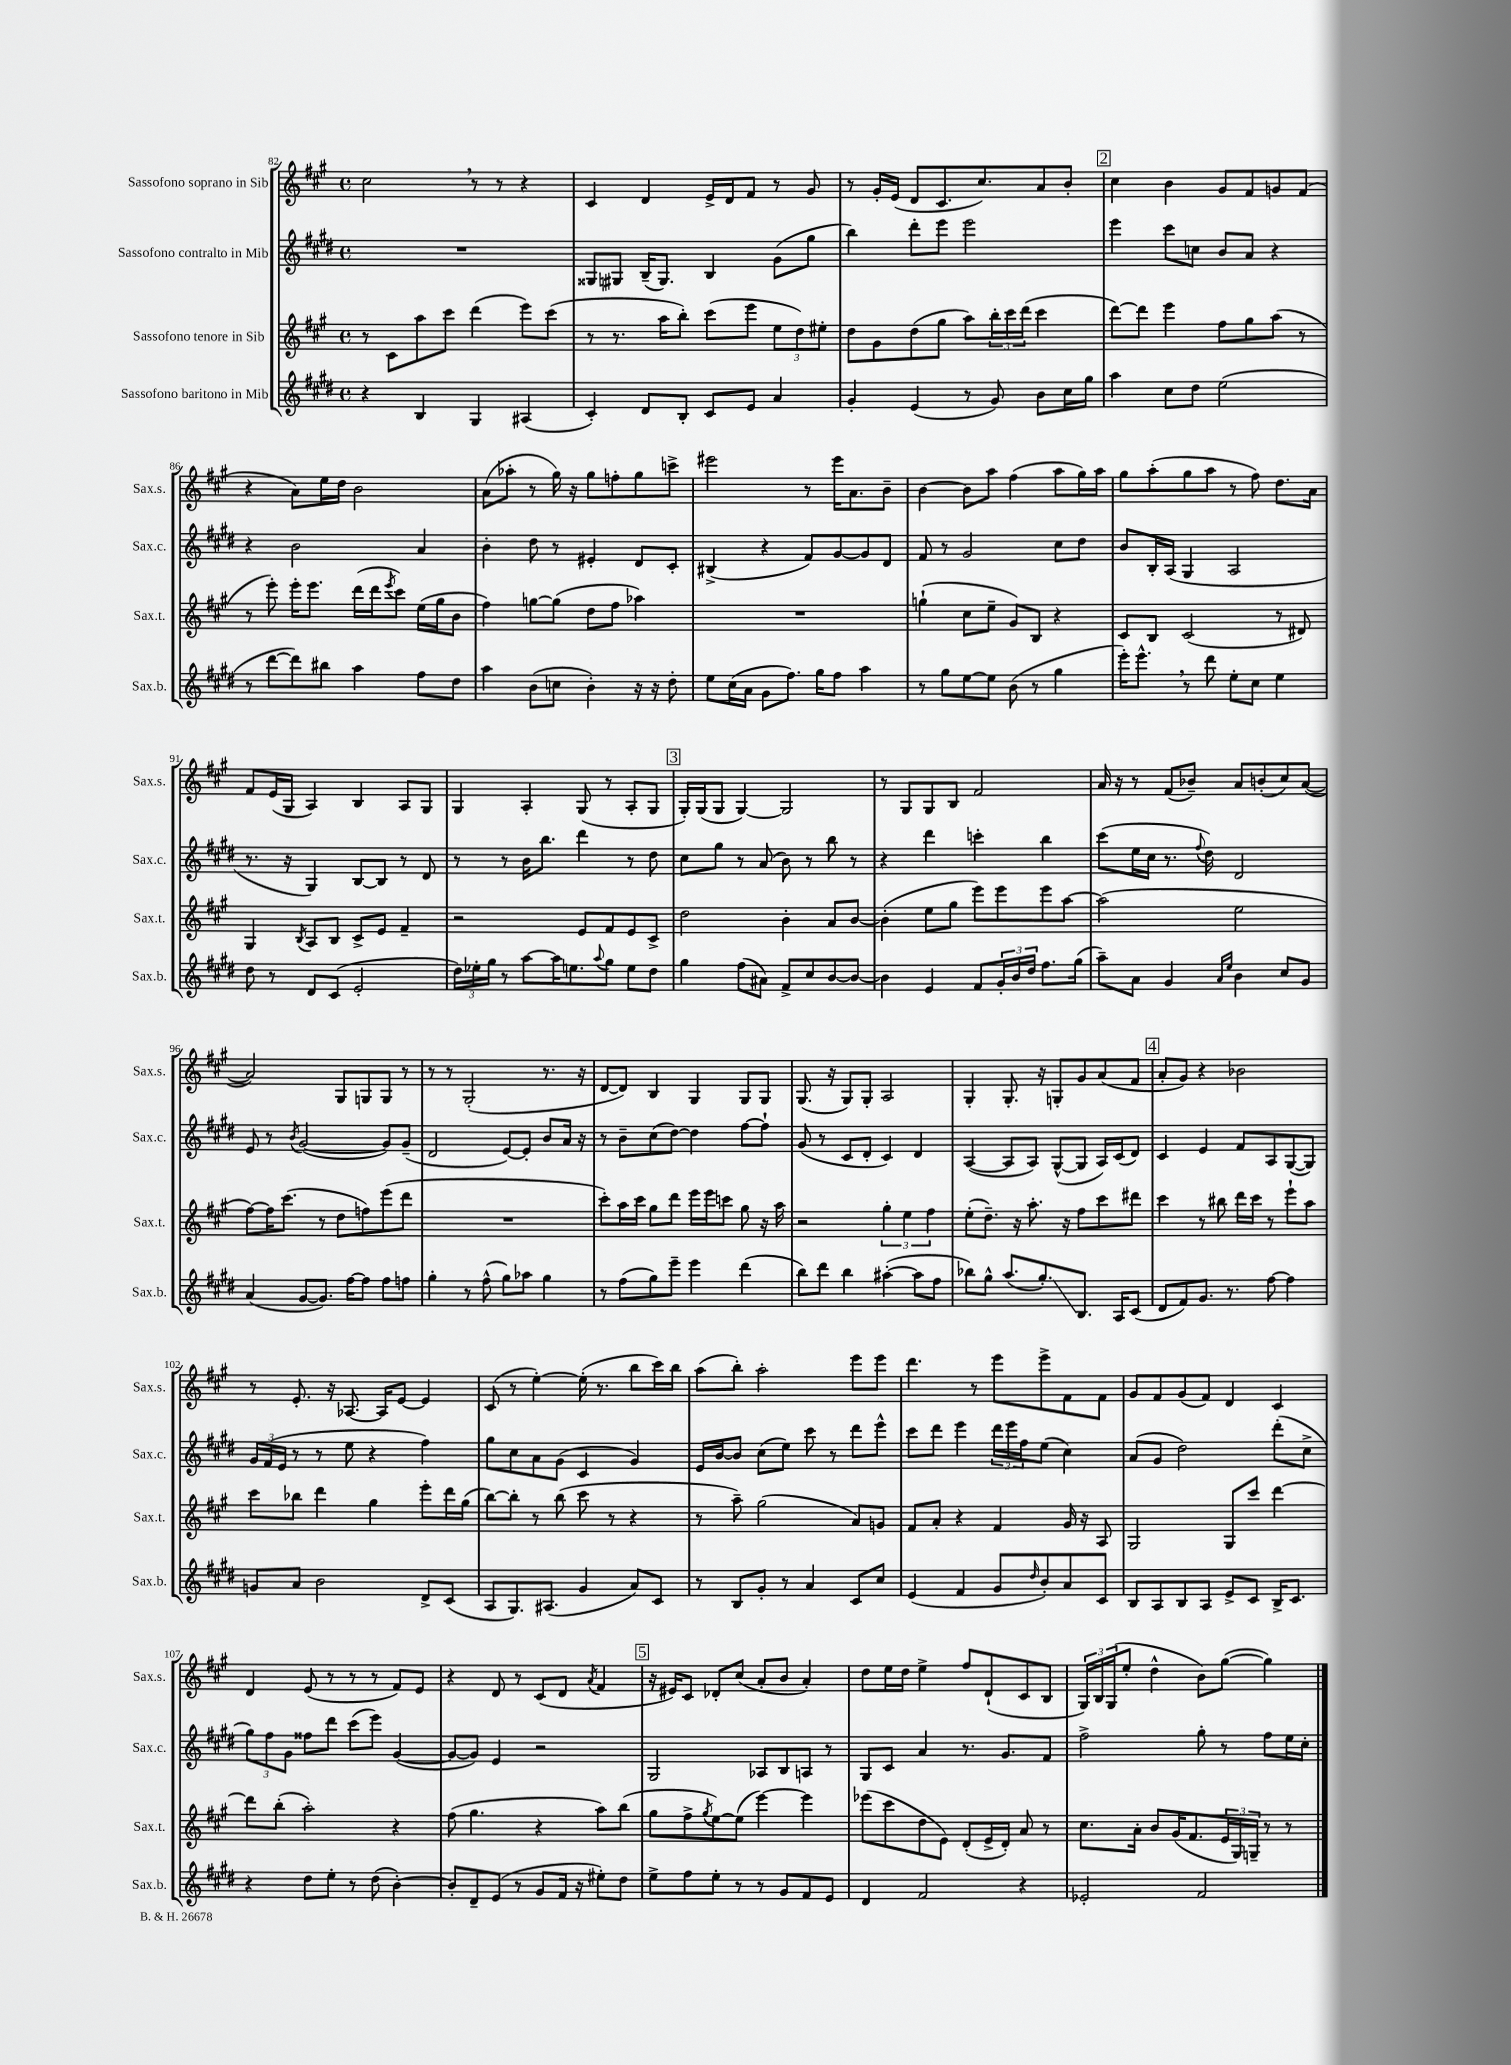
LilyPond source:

<<
\new StaffGroup <<
\new Staff = "s0" \with { instrumentName = "Sassofono soprano in Sib" shortInstrumentName = "Sax.s." } {
    \clef treble \key a \major \defaultTimeSignature \time 4/4
    cis''2 \breathe r8 r8 r4 |
    cis'4 d'4 e'16-> d'16 fis'8 r8 gis'8 |
    r8 gis'16-. e'16( d'8 cis'8. cis''8.) a'8 b'8-. |
    \mark \markup { \box "2" } cis''4 b'4 gis'8 fis'8 g'8 fis'8( |
    r4 a'8) e''16 d''16 b'2 |
    a'8( aes''8-. r8 gis''16) r16 gis''8 f''8-. gis''8 c'''8-> |
    eis'''2 r8 eis'''16 a'8. b'8-- |
    b'4~ b'8 a''8 fis''4( a''8 gis''16) a''16 |
    gis''8 a''8-.( gis''8 a''8 r8 fis''8) d''8. a'16 |
    fis'8 e'16( gis16 a4) b4 a8 gis8 |
    gis4 a4-. gis8( r8 a8-. gis8 |
    \mark \markup { \box "3" } gis16-.) gis16( gis8 gis4~) gis2 |
    r8 gis8 gis8 b8 fis'2 |
    a'16 r16 r8 fis'8( bes'8--) a'8 b'8-.( cis''8) a'8~( |
    a'2) gis8 g8 g8 r8 |
    r8 r8 gis2-.( r8. r16 |
    d'8~ d'8) b4 gis4 gis8 gis8 |
    gis8.( r16 gis8) gis8-. a2 |
    gis4-. gis8.-. r16 g8-. gis'8 a'8( fis'8 |
    \mark \markup { \box "4" } a'8-. gis'8) r4 bes'2 |
    r8 e'8.-. r16 aes8.~ aes16 e'8~ e'4 |
    cis'8( r8 e''4~-.) e''16-.( r8. b''8 cis'''16) b''16 |
    a''8( b''8-.) a''2-. e'''8 e'''8 |
    d'''4. r8 e'''8 e'''8-> fis'8 fis'8 |
    gis'8 fis'8 gis'8( fis'8) d'4 cis'4 |
    d'4 e'8( r8 r8 r8 fis'8) e'8 |
    r4 d'8 r8 cis'8( d'8 \acciaccatura { a'8 } fis'4 |
    \mark \markup { \box "5" } r16 eis'16) cis'8 des'8-. cis''8( a'8-. b'8 a'4-.) |
    d''8 e''16 d''16 e''4-> fis''8 d'8-!( cis'8 b8 |
    \tuplet 3/2 { gis16) b16 gis16( } e''8-. d''4-^ b'8) gis''8~( gis''4) \bar "|." |
}
\new Staff = "s1" \with { instrumentName = "Sassofono contralto in Mib" shortInstrumentName = "Sax.c." } {
    \clef treble \key e \major \defaultTimeSignature \time 4/4
    R1 |
    gisis8 gis8 b16--( gis8.) b4 gis'8( gis''8 |
    b''4) dis'''8-. e'''8 e'''2 |
    \mark \markup { \box "2" } e'''4 cis'''8 c''8 b'8 a'8 r4 |
    r4 b'2 a'4 |
    b'4-. dis''8 r8 eis'4-. dis'8 cis'8-. |
    bis4->( r4 fis'8) gis'8~ gis'8 dis'8 |
    fis'8 r8 gis'2 cis''8 dis''8 |
    b'8 b16-. a16( gis4 a2 |
    r8. r16 gis4) b8~ b8 r8 dis'8 |
    r8 r8 b'16 b''8. dis'''4 r8 dis''8 |
    \mark \markup { \box "3" } cis''8 gis''8 r8 a'8( b'8) r8 b''8 r8 |
    r4 dis'''4 c'''4-. b''4 |
    cis'''8( e''16 cis''16 r8. \appoggiatura { fis''8 } dis''16) dis'2 |
    e'8 r8 \acciaccatura { b'8 } gis'2~( gis'8) gis'8--( |
    dis'2 e'8~) e'8-. b'8 a'16 r16 |
    r8 b'8-- cis''8( dis''8~) dis''4 fis''8~ fis''8-! |
    gis'8( r8 cis'8 dis'8-. cis'4) dis'4 |
    a4~( a8 a8) gis8~-^( gis8 a16) cis'16( dis'8) |
    \mark \markup { \box "4" } cis'4 e'4 fis'8 a8 gis8~( gis8) |
    \tuplet 3/2 { gis'16 fis'16( e'16 } r8 r8 e''8 r4 fis''4) |
    gis''8 cis''8 a'8 gis'8( cis'4 gis'4) |
    e'16 b'16~ b'8 cis''8( e''8) cis'''8 r8 dis'''8 e'''8-^ |
    cis'''8 dis'''8 e'''4 \tuplet 3/2 { dis'''16 e'''16 fis''16 } e''8( cis''4) |
    a'8( gis'8 dis''2) dis'''8-.( cis''8-> |
    \tuplet 3/2 { gis''8) fis''8 gis'8 } fisis''8 dis'''8 cis'''8( e'''8) gis'4~( |
    gis'8~ gis'8) e'4 r2 |
    \mark \markup { \box "5" } gis2 aes8 b8 a8 r8 |
    gis8 cis'8 a'4 r8. gis'8. fis'8 |
    fis''2-> gis''8-. r8 fis''8 e''16 cis''16-. \bar "|." |
}
\new Staff = "s2" \with { instrumentName = "Sassofono tenore in Sib" shortInstrumentName = "Sax.t." } {
    \clef treble \key a \major \defaultTimeSignature \time 4/4
    r8 cis'8 a''8 cis'''8 d'''4( e'''8) cis'''8( |
    r8 r8. a''16 b''8-.) cis'''8( e'''8 \tuplet 3/2 { e''8 d''8) eis''8-. } |
    d''8 gis'8 d''8( gis''8 a''8) \tuplet 3/2 { b''16-. cis'''16 d'''16( } cis'''4 |
    \mark \markup { \box "2" } d'''8~) d'''8 e'''4 fis''8 gis''8 a''8( r8 |
    r8 e'''8-.) e'''16-. e'''8. d'''16( d'''16 \acciaccatura { e'''8 } cis'''8) e''16( gis''16 b'8 |
    fis''4) g''8~ g''8( d''8 fis''8 aes''4) |
    R1 |
    g''4-!( cis''8 e''8-- gis'8) b8 r4 |
    cis'8 b8 cis'2( r8 dis'8) |
    gis4 \acciaccatura { b8 } a8 b8 cis'8-> e'8 fis'4-- |
    r2 e'8 fis'8 e'8 cis'8-> |
    \mark \markup { \box "3" } d''2 b'4-. a'8 b'8~ |
    b'4-.( e''8 gis''8 e'''8) e'''8 e'''8 a''8~ |
    a''2( e''2 |
    fis''8~) fis''16 cis'''8.( r8 d''8 f''8) e'''8( d'''8 |
    R1 |
    cis'''8-.) a''16 cis'''16 gis''8 d'''8 e'''16 e'''16 c'''8 gis''8 r16 a''16 |
    r2 \tuplet 3/2 { gis''4-. e''4 fis''4 } |
    e''8-.( d''8.--) r16 a''8.-. r16 fis''8 cis'''8 dis'''8 |
    \mark \markup { \box "4" } cis'''4 r8 bis''8 d'''16 cis'''16 r8 e'''8-! a''8 |
    cis'''8 bes''8 d'''4 gis''4 e'''8-. d'''16 gis''16( |
    b''8~) b''8-. r8 b''8( cis'''8 r8 r4 |
    r8 a''8--) gis''2( a'8) g'8 |
    fis'8 a'8-. r4 fis'4 gis'16 r16 a8 |
    gis2 gis8 cis'''8 d'''4~ |
    d'''8 b''8-.( a''2-.) r4 |
    fis''8( gis''4. r4 a''8) b''8( |
    \mark \markup { \box "5" } gis''8 fis''8-> \acciaccatura { gis''8 } e''8~) e''8( e'''4~) e'''4 |
    ees'''8( cis'''8 d''8 e'8) d'8-.( e'16-> d'16-.) a'8 r8 |
    cis''8. a'16-. b'8 gis'16( fis'8. \tuplet 3/2 { e'16 gis16) g16-- } r8 r8 \bar "|." |
}
\new Staff = "s3" \with { instrumentName = "Sassofono baritono in Mib" shortInstrumentName = "Sax.b." } {
    \clef treble \key e \major \defaultTimeSignature \time 4/4
    r4 b4 gis4 ais4( |
    cis'4-.) dis'8 b8-. cis'8 e'8 a'4 |
    gis'4-. e'4( r8 gis'8) b'8 cis''16 gis''16 |
    \mark \markup { \box "2" } a''4 cis''8 dis''8 e''2( |
    r8 dis'''8~ dis'''8) bis''8 a''4 fis''8 dis''8 |
    a''4 b'8( c''8 b'4-.) r16 r16 dis''8-. |
    e''8 cis''16( a'16 gis'8 fis''8.) gis''16 fis''8 a''4 |
    r8 gis''8 e''8~ e''8 b'8( r8 gis''4 |
    e'''16-.) e'''8.-^ \breathe r8 dis'''8 e''8-. cis''8 e''4 |
    dis''8 r8 dis'8 cis'8( e'2-. |
    \tuplet 3/2 { dis''16) ees''16-. gis''16 } r8 a''8~ a''16 e''8. \appoggiatura { a''8 } gis''8 e''8 dis''8 |
    \mark \markup { \box "3" } gis''4 fis''8( ais'8) fis'8-> cis''8 b'8~ b'8~ |
    b'4 e'4 fis'8 \tuplet 3/2 { gis'16-. b'16 dis''16 } fis''8. gis''16( |
    a''8--) a'8 gis'4 \grace { a'16 e''16 } b'4 cis''8 gis'8 |
    a'4( gis'8~ gis'8.) fis''16~ fis''8 fis''8 f''8 |
    gis''4-. r8 fis''8-^( gis''8) aes''8 gis''4 |
    r8 fis''8( gis''8) e'''8-- e'''4 dis'''4( |
    b''8) dis'''8 b''4 ais''4~-.( ais''8 fis''8 |
    bes''8) gis''8-^ a''8.( gis''8.-.\glissando) b8. a16 cis'8( |
    \mark \markup { \box "4" } dis'8 fis'8) gis'8. r8. fis''8~ fis''4 |
    g'8 a'8 b'2 dis'8-> cis'8( |
    a8 gis8.) ais8.( gis'4 a'8) cis'8 |
    r8 b8 gis'8-. r8 a'4 cis'8 cis''8 |
    e'4( fis'4 gis'8 \grace { dis''16 } b'8-.) a'8 cis'8 |
    b8 a8 b8 a8 e'8-> cis'8 b16-> cis'8. |
    r4 dis''8 e''8-. r8 dis''8( b'4~-.) |
    b'8-. dis'8-- e'8( r8 gis'8 fis'16 r16 eis''8-.) dis''8 |
    \mark \markup { \box "5" } e''8-> fis''8 e''8-. r8 r8 gis'8 fis'8 e'8 |
    dis'4 fis'2 r4 |
    ees'2-. fis'2 \bar "|." |
}
>>
>>
\layout { \context { \Score currentBarNumber = #82 } }
